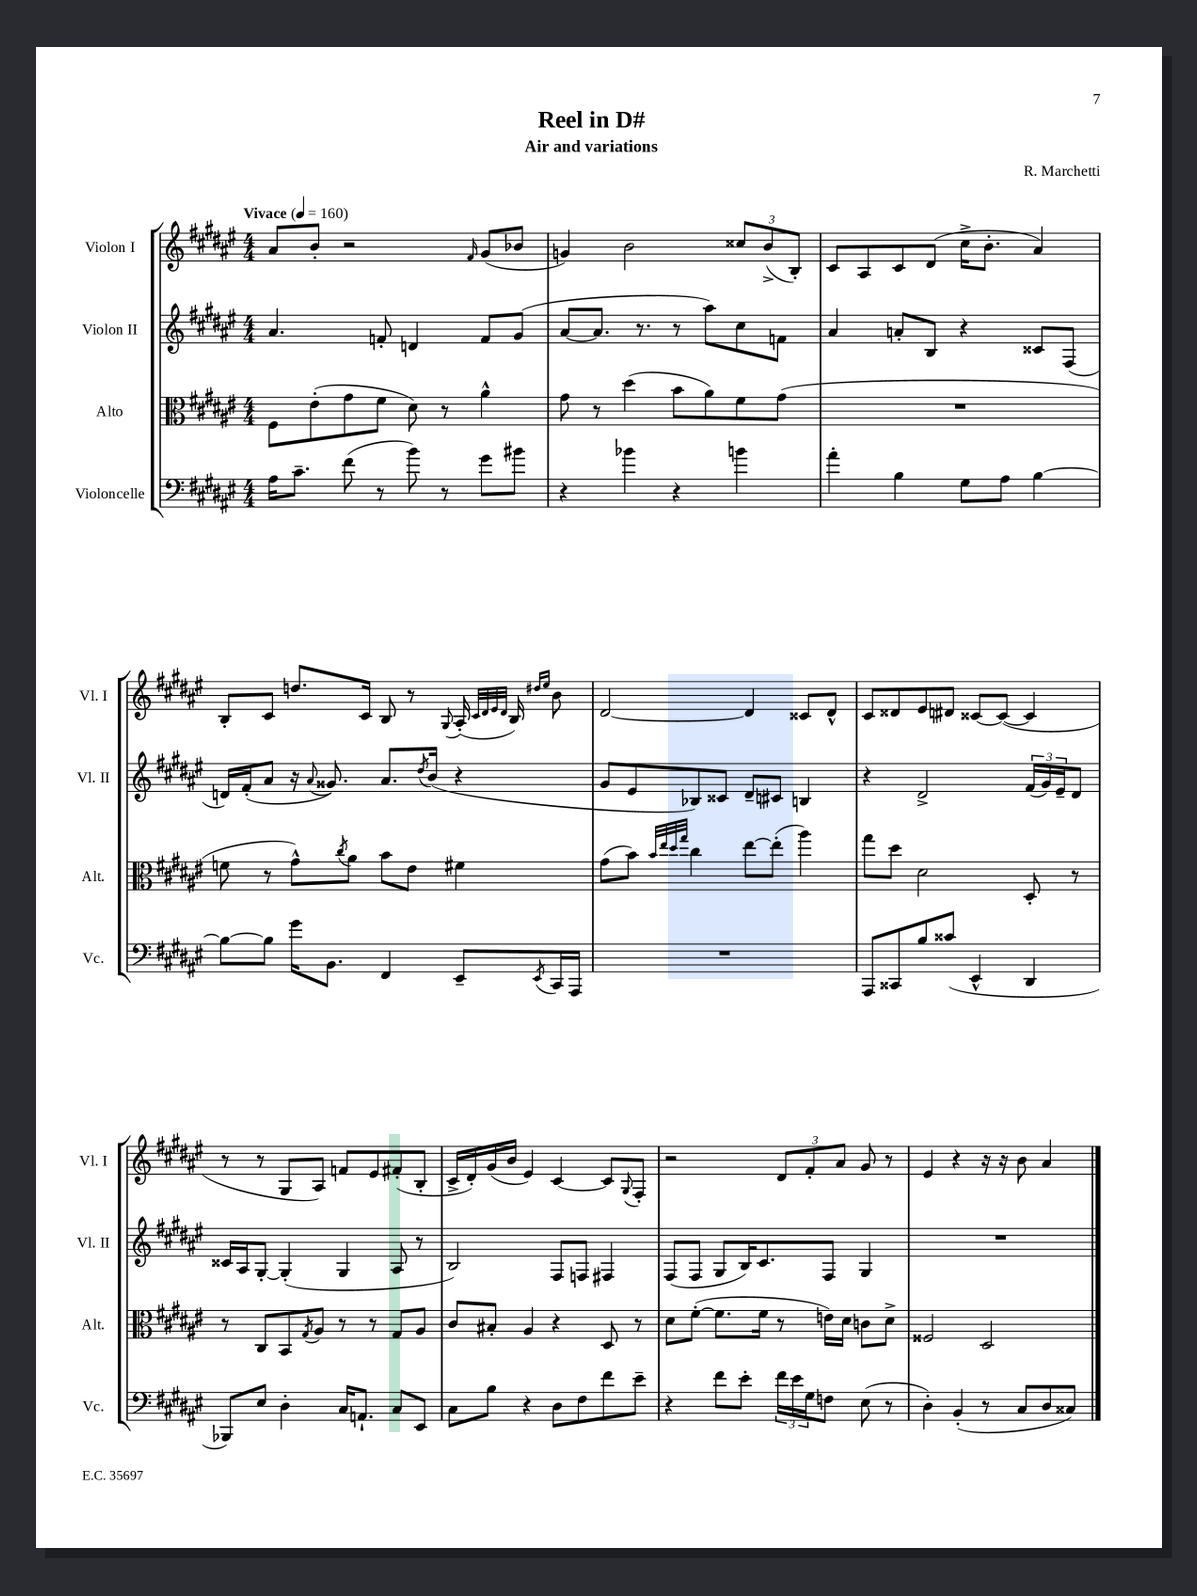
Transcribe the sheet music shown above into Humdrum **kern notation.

**kern	**kern	**kern	**kern
*part4	*part3	*part2	*part1
*staff4	*staff3	*staff2	*staff1
*I"Violoncelle	*I"Alto	*I"Violon II	*I"Violon I
*I'Vc.	*I'Alt.	*I'Vl. II	*I'Vl. I
*clefF4	*clefC3	*clefG2	*clefG2
*k[f#c#g#d#a#e#]	*k[f#c#g#d#a#e#]	*k[f#c#g#d#a#e#]	*k[f#c#g#d#a#e#]
*M4/4	*M4/4	*M4/4	*M4/4
*MM160	*MM160	*MM160	*MM160
=1	=1	=1	=1
!	!	!	!LO:TX:a:B:t=Vivace
16A#\KL	8F#\L	4.a#/	8a#/L
8.c#~\J	.	.	.
.	(8e#'\	.	8b'/J
(8f#\	8g#\	.	2r
8r	8f#\J	8fn'/	.
8b\)	8d#\)	4dn/	.
8r	8r	.	.
.	.	.	16qqf#/
8g#\L	4a#^^\	8f/L	(8g#/L
8b#X\J	.	(8g#/J	8b-X/J
=2	=2	=2	=2
4r	8g#\	[8a#/L	4gn/)
.	8r	8.a#/J]	.
4b-X\	(4dd#\	.	2b\
.	.	8.r	.
4r	8b\L	8r	.
.	8a#\)	8aa#\L)	.
4bn\	8f#\	8cc#\	12cc##X/L
.	.	.	(12b^/
.	(8g#\J	8fn\J	.
.	.	.	12B'/J)
=3	=3	=3	=3
4a#'\	1r	4a#/	8c#/L
.	.	.	8A#/
4B\	.	8an'/L	8c#/
.	.	8B/J	(8d#/J
8G#\L	.	4r	16cc#^\KL
.	.	.	8.b'\J
8A#\J	.	.	.
[4B\	.	8c##X/L	4a#/)
.	.	(8F#/J	.
!!LO:LB:g=z
=4	=4	=4	=4
8B\L_	8fn\	16dn/LL)	8B'/L
.	.	(16f#'/J	.
8B\J]	8r	8a#/J	8c#/J
16g#\KL	8g#^^\L)	16r	8.ddn/L
.	.	8qqa#/	.
8.BB\J	.	8.g##X/)	.
.	8qcc#/	.	.
.	8a#\J	.	.
.	.	.	16c#/Jk
4FF#/	8b\L	8.a#/L	8B/
.	8e#\J	.	8r
.	.	8qdd#/	.
.	.	(16b/Jk	.
.	.	.	8qqG#/
8EE#~/L	4f#X\	4r	(16A#'/
.	.	.	32qqc#/LLL
.	.	.	32qqd#/
.	.	.	32qqe#/
.	.	.	32qqd#/JJJ
.	.	.	16B/)
.	.	.	16qqdd#X/LL
8qEE#/	.	.	16qqee#/JJ
16CC#/L	.	.	8b\
16AAA#/JJ	.	.	.
=5	=5	=5	=5
1r	(8g#\L	8g#/L	[2d#/
.	8b\J)	8e#/	.
.	32qqb/LLL	.	.
.	32qqee#/	.	.
.	32qqdd#/	.	.
.	32qqgg#/JJJ	.	.
.	4cc#\	8B-X/)	.
.	.	8c##X/J	.
.	[8ee#\L	8d#~/L	4d#/]
.	(8ee#'\J]	8c#X/J	.
.	4aa#\)	4Bn/	8c##X/L
.	.	.	8d#^^/J
=6	=6	=6	=6
8AAA#/L	8gg#\L	4r	8c#/L
8CC##X/	8dd#\J	.	8d##X/
8B/	2d#\	2d#^/	8e#/
(8c##X/J	.	.	8d#X/J
4EE#^^/	.	.	[8c##X/L
.	.	.	(8c##/J_
4DD#/	8D#'/	(24f#/LL	4c##/]
.	.	24g#/)	.
.	.	24e#~/J	.
.	8r	8d#/J	.
!!LO:LB:g=z
=7	=7	=7	=7
8BBB-X/L)	8r	16c##X/LL	8r
.	.	16A#/J	.
8E#/J	8C#/L	[8G#'/J	8r
4D#'\	8BB/	(4G#'/]	8G#/L
.	8qG#/	.	.
.	8A#/J	.	8A#/J)
16C#/KL	8r	4G#/	8fn/L
8.AAn`/J	.	.	.
.	8r	.	8e#/
8C#/L	8G#/L	8A#/	(8f#X'/
8EE#/J	8A#/J	8r	8B'/J
=8	=8	=8	=8
8C#\L	8c#/L	2B/)	16c#^/LL
.	.	.	16d#'/)
8B\J	8B#X'/J	.	(16g#/
.	.	.	16b/JJ
4r	4A#/	.	4e#/)
8D#\L	4r	8F#/L	[4c#/
8F#\	.	8Fn/J	.
8f#\	8D#/	4F#X/	8c#/L]
.	.	.	8qqG#/
8e#~\J	8r	.	8F#'/J
=9	=9	=9	=9
4r	8d#\L	(8F#/L	2r
.	([8f#'\J	8F#/J	.
8f#\L	8.f#\L]	8G#/L	.
8e#'\J	.	16B/K)	.
.	16f#\Jk	8.c#/	.
24f#\LL	8r	.	12d#/L
24e#\	.	.	.
24G#\J	.	.	12f#'/
8Fn\J	16en\LL)	8F#/J	.
.	.	.	12a#/J
.	16d#\JJ	.	.
(8E#\	8cn\L	4G#/	8g#/
8r	8d#^\J	.	8r
=10	=10	=10	=10
4D#'\)	2F##X/	1r	4e#/
(4BB'/	.	.	4r
8r	2D#/	.	16r
.	.	.	16r
8C#/L	.	.	8b\
8D#/	.	.	4a#/
8C##X/J)	.	.	.
==	==	==	==
*-	*-	*-	*-
